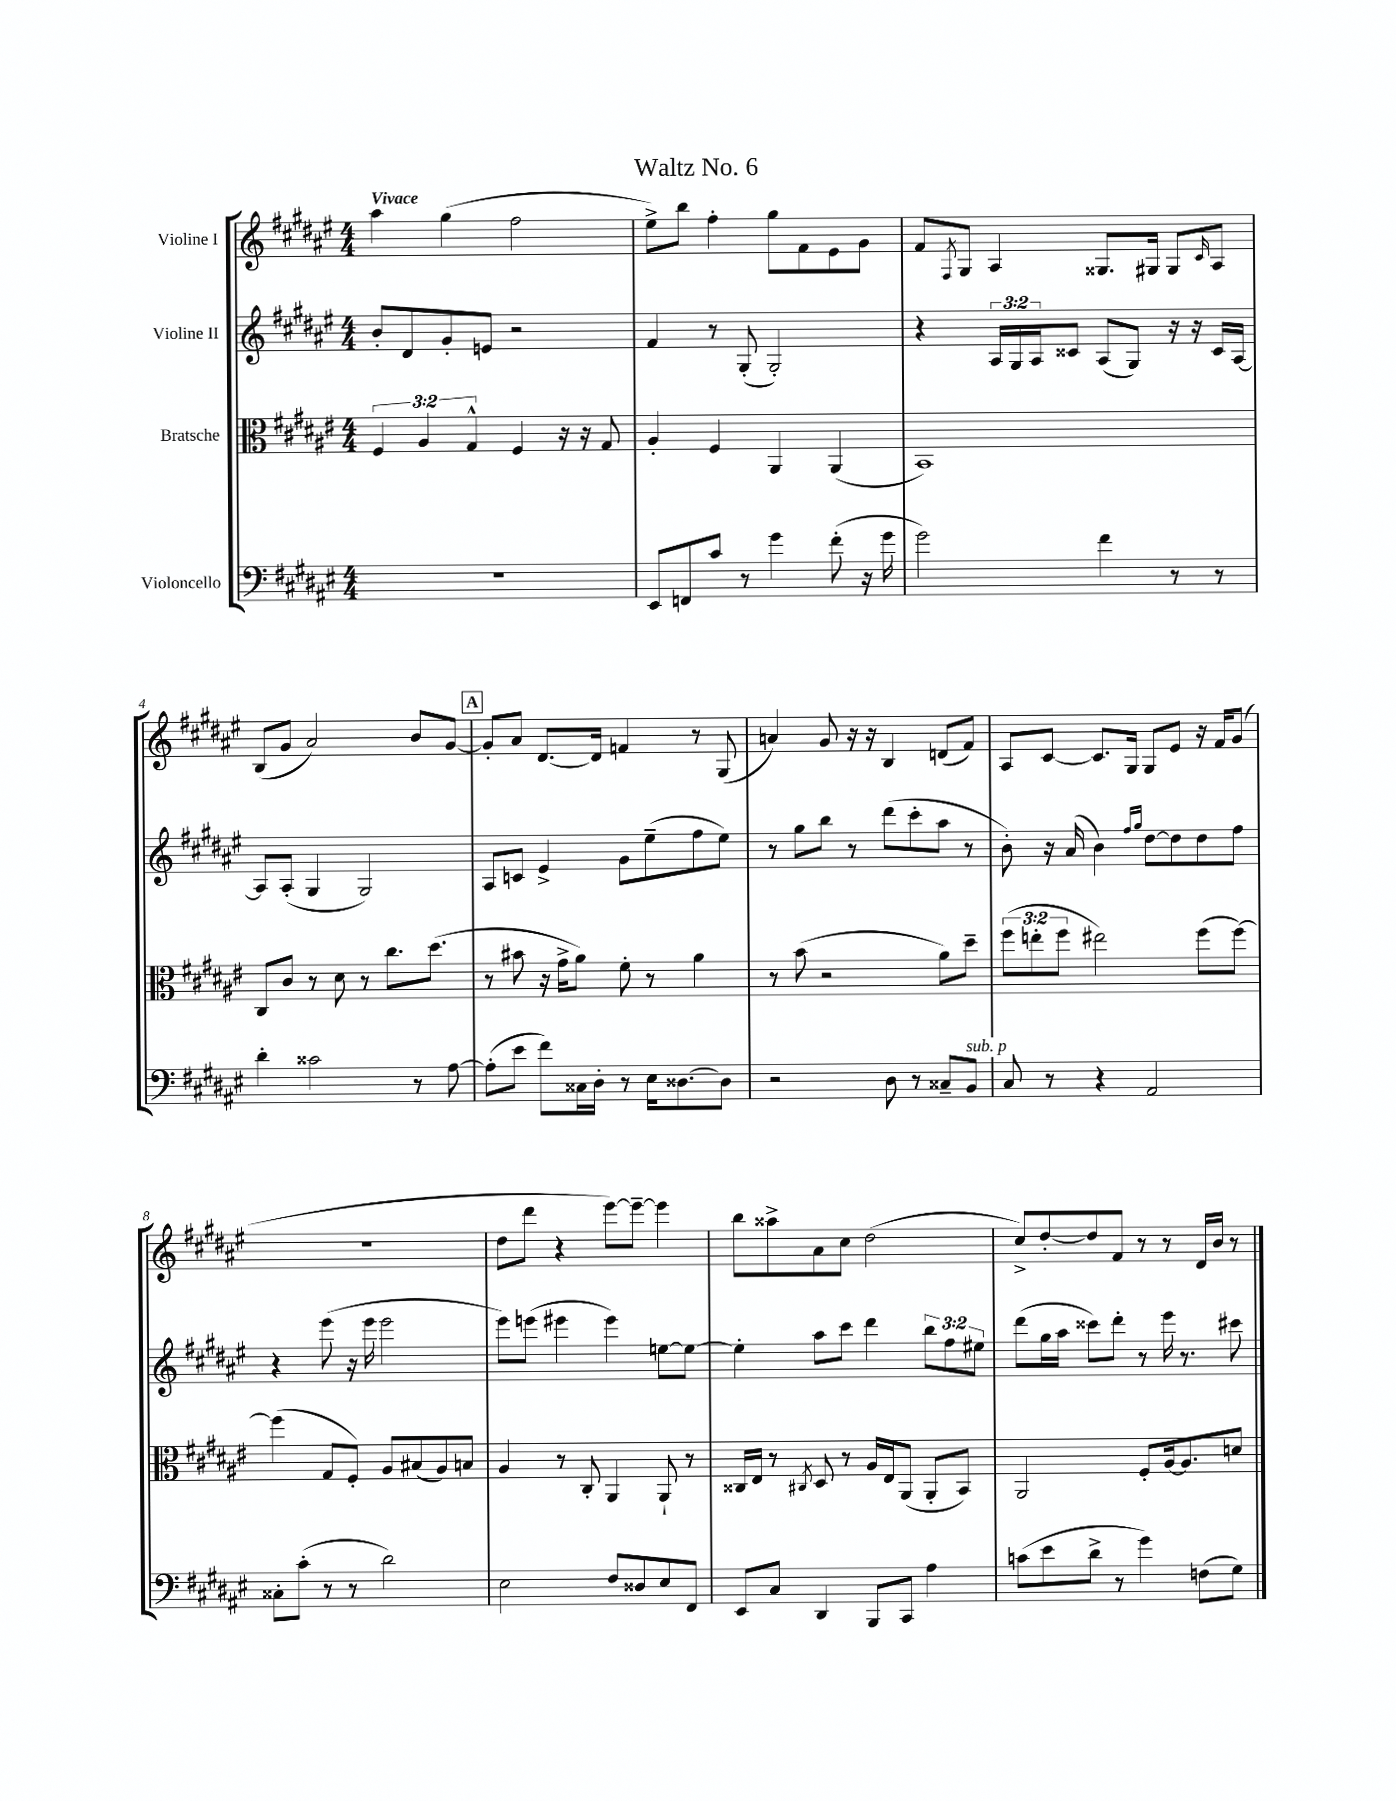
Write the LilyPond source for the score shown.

\header { title = "Waltz No. 6" }
<<
\new StaffGroup <<
\new Staff = "s0" \with { instrumentName = "Violine I" } {
    \clef treble \key fis \major \numericTimeSignature \time 4/4 \tempo "Vivace"
    ais''4 gis''4( fis''2 |
    eis''8->) b''8 fis''4-. gis''8 fis'8 eis'8 gis'8 |
    fis'8 \acciaccatura { fis8 } gis8 ais4 gisis8. gis16 gis8 \grace { cis'16 } ais8 |
    b8( gis'8 ais'2) b'8 gis'8~ |
    \mark \markup { \box "A" } gis'8-. ais'8 dis'8.~ dis'16 f'4 r8 gis8( |
    a'4) gis'8 r16 r16 b4 d'8( fis'8) |
    ais8 cis'8~ cis'8. gis16 gis8 eis'8 r16 fis'16 gis'8( |
    R1 |
    dis''8 dis'''8 r4 eis'''8~) eis'''8~-- eis'''4 |
    b''8 aisis''8-> ais'8 cis''8 dis''2( |
    cis''8->) dis''8~-. dis''8 fis'8 r8 r8 dis'16 b'16 r8 \bar "|." |
}
\new Staff = "s1" \with { instrumentName = "Violine II" } {
    \clef treble \key fis \major \numericTimeSignature \time 4/4 \override Staff.TupletNumber.text = #tuplet-number::calc-fraction-text
    b'8-. dis'8 gis'8-. e'8 r2 |
    fis'4 r8 gis8-.( gis2-.) |
    r4 \tuplet 3/2 { ais16 gis16 ais16 } cisis'8 ais8( gis8) r16 r16 cisis'16 ais16~ |
    ais8 ais8-.( gis4 gis2) |
    \mark \markup { \box "A" } ais8 c'8 eis'4-> gis'8 eis''8--( fis''8 eis''8) |
    r8 gis''8 b''8 r8 dis'''8( cis'''8-. ais''8 r8 |
    b'8-.) r16 ais'16( b'4) \grace { fis''16 gis''16 } dis''8~ dis''8 dis''8 fis''8 |
    r4 eis'''8( r16 eis'''16 eis'''2 |
    eis'''8) e'''8( eis'''4 eis'''4) e''8~ e''8~ |
    e''4-. ais''8 cis'''8 dis'''4 \tuplet 3/2 { b''8 fis''8 eis''8 } |
    dis'''8( gis''16 ais''16 cisis'''8) dis'''8-. r8 eis'''16 r8. cis'''8 \bar "|." |
}
\new Staff = "s2" \with { instrumentName = "Bratsche" } {
    \clef alto \key fis \major \numericTimeSignature \time 4/4 \override Staff.TupletNumber.text = #tuplet-number::calc-fraction-text
    \tuplet 3/2 { fis4 ais4 gis4-^ } fis4 r16 r16 gis8 |
    ais4-. fis4 ais,4 ais,4( |
    b,1) |
    cis8 cis'8 r8 dis'8 r8 cis''8. dis''8.( |
    \mark \markup { \box "A" } r8 bis'8 r16 gis'16-> ais'8) fis'8-. r8 ais'4 |
    r8 b'8( r2 ais'8) dis''8-- |
    \tuplet 3/2 { fis''8( e''8-. fis''8 } eis''2) fis''8( fis''8~) |
    fis''4( gis8 fis8-.) ais8 bis8( ais8) b8 |
    ais4 r8 cis8-. ais,4 ais,8-! r8 |
    cisis16 eis16 r8 \acciaccatura { cis8 } dis8 r8 ais16 eis16 ais,8( ais,8-. b,8) |
    ais,2 fis8-. ais16~ ais8. d'8 \bar "|." |
}
\new Staff = "s3" \with { instrumentName = "Violoncello" } {
    \clef bass \key fis \major \numericTimeSignature \time 4/4
    R1 |
    eis,8 f,8 cis'8 r8 gis'4 fis'8-.( r16 gis'16 |
    gis'2) fis'4 r8 r8 |
    dis'4-. cisis'2 r8 ais8~ |
    \mark \markup { \box "A" } ais8-.( eis'8 fis'8) cisis16 dis16-. r8 eis16 disis8.~ disis8 |
    r2 dis8 r8 cisis8-- b,8^\markup { \italic "sub. p" } |
    cis8 r8 r4 ais,2 |
    cisis8-. cis'8-.( r8 r8 dis'2) |
    eis2 fis8 disis8 eis8 fis,8 |
    eis,8 cis8 dis,4 b,,8 cis,8 ais4 |
    c'8( eis'8 dis'8-> r8 gis'4) f8( gis8) \bar "|." |
}
>>
>>
